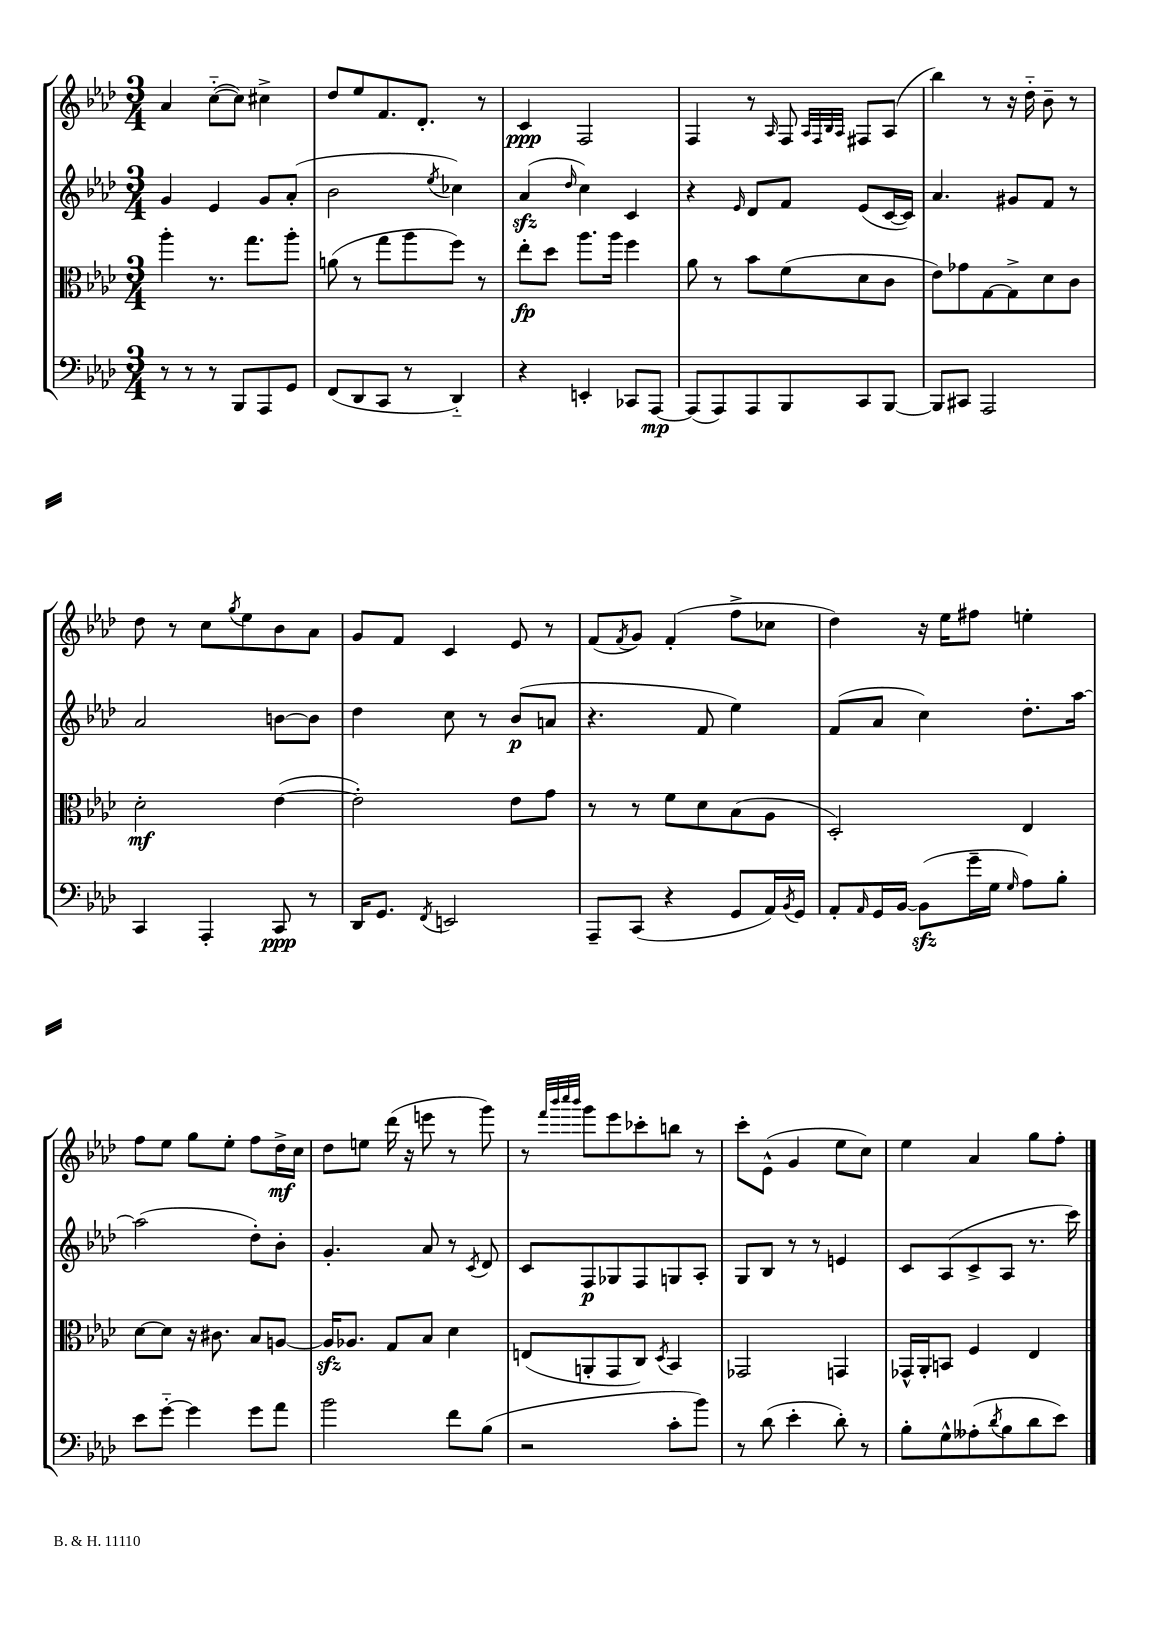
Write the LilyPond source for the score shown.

<<
\new StaffGroup <<
\new Staff = "s0" {
    \clef treble \key aes \major \numericTimeSignature \time 3/4
    aes'4 c''8~-_( c''8) cis''4-> |
    des''8 ees''8 f'8. des'8.-. r8 |
    c'4\ppp f2 |
    f4 r8 \grace { aes16 } f8 \grace { aes32 f32 bes32 aes32 } fis8 aes8( |
    bes''4) r8 r16 des''16-_ bes'8-- r8 |
    des''8 r8 c''8 \acciaccatura { g''8 } ees''8 bes'8 aes'8 |
    g'8 f'8 c'4 ees'8 r8 |
    f'8( \acciaccatura { f'8 } g'8) f'4-.( f''8-> ces''8 |
    des''4) r16 ees''16 fis''8 e''4-. |
    f''8 ees''8 g''8 ees''8-. f''8 des''16->\mf c''16 |
    des''8 e''8 des'''16( r16 e'''8 r8 g'''8) |
    r8 \grace { f'''32 bes'''32 c''''32 bes'''32 } g'''8 ees'''8 ces'''8-. b''8 r8 |
    c'''8-. ees'8-^( g'4 ees''8 c''8) |
    ees''4 aes'4 g''8 f''8-. \bar "|." |
}
\new Staff = "s1" {
    \clef treble \key aes \major \numericTimeSignature \time 3/4
    g'4 ees'4 g'8 aes'8-.( |
    bes'2 \acciaccatura { ees''8 } ces''4) |
    aes'4\sfz( \grace { des''16 } c''4) c'4 |
    r4 \grace { ees'16 } des'8 f'8 ees'8( c'16~ c'16) |
    aes'4. gis'8 f'8 r8 |
    aes'2 b'8~ b'8 |
    des''4 c''8 r8 bes'8\p( a'8 |
    r4. f'8 ees''4) |
    f'8( aes'8 c''4) des''8.-. aes''16~ |
    aes''2( des''8-.) bes'8-. |
    g'4.-. aes'8 r8 \acciaccatura { c'8 } des'8 |
    c'8 f8\p ges8 f8 g8 aes8-. |
    g8 bes8 r8 r8 e'4 |
    c'8 aes8( c'8-> aes8 r8. c'''16) \bar "|." |
}
\new Staff = "s2" {
    \clef alto \key aes \major \numericTimeSignature \time 3/4
    aes''4-. r8. g''8. aes''8-. |
    a'8( r8 g''8 aes''8 f''8) r8 |
    ees''8-.\fp des''8 aes''8. aes''16 f''4 |
    aes'8 r8 bes'8 f'8( des'8 c'8 |
    ees'8) ges'8 g8~ g8-> des'8 c'8 |
    des'2-.\mf ees'4~( |
    ees'2-.) ees'8 g'8 |
    r8 r8 f'8 des'8 bes8( aes8 |
    des2-.) ees4 |
    des'8~ des'8 r16 cis'8. bes8 a8~ |
    a16\sfz aes8. g8 bes8 des'4 |
    e8( a,8-. g,8 c8) \acciaccatura { des8 } bes,4 |
    ges,2 g,4 |
    ges,16-^ aes,16-. b,8 f4 ees4 \bar "|." |
}
\new Staff = "s3" {
    \clef bass \key aes \major \numericTimeSignature \time 3/4
    r8 r8 r8 bes,,8 aes,,8 g,8 |
    f,8( des,8 c,8 r8 des,4-_) |
    r4 e,4-. ces,8 aes,,8~\mp |
    aes,,8( aes,,8) aes,,8 bes,,8 c,8 bes,,8~ |
    bes,,8 cis,8 aes,,2 |
    c,4 aes,,4-. c,8\ppp r8 |
    des,16 g,8. \acciaccatura { f,8 } e,2 |
    aes,,8-- c,8( r4 g,8 aes,16) \acciaccatura { bes,8 } g,16 |
    aes,8-. \grace { aes,16 } g,16 bes,16~ bes,8\sfz( g'16-- g16 \grace { g16 } aes8) bes8-. |
    ees'8 g'8~-_ g'4 g'8 aes'8 |
    bes'2 f'8 bes8( |
    r2 c'8-. bes'8) |
    r8 des'8( ees'4-. des'8-.) r8 |
    bes8-. g8-^ aeses8-.( \acciaccatura { des'8 } bes8 des'8 ees'8) \bar "|." |
}
>>
>>
\layout { \context { \Score \remove "Bar_number_engraver" } }
